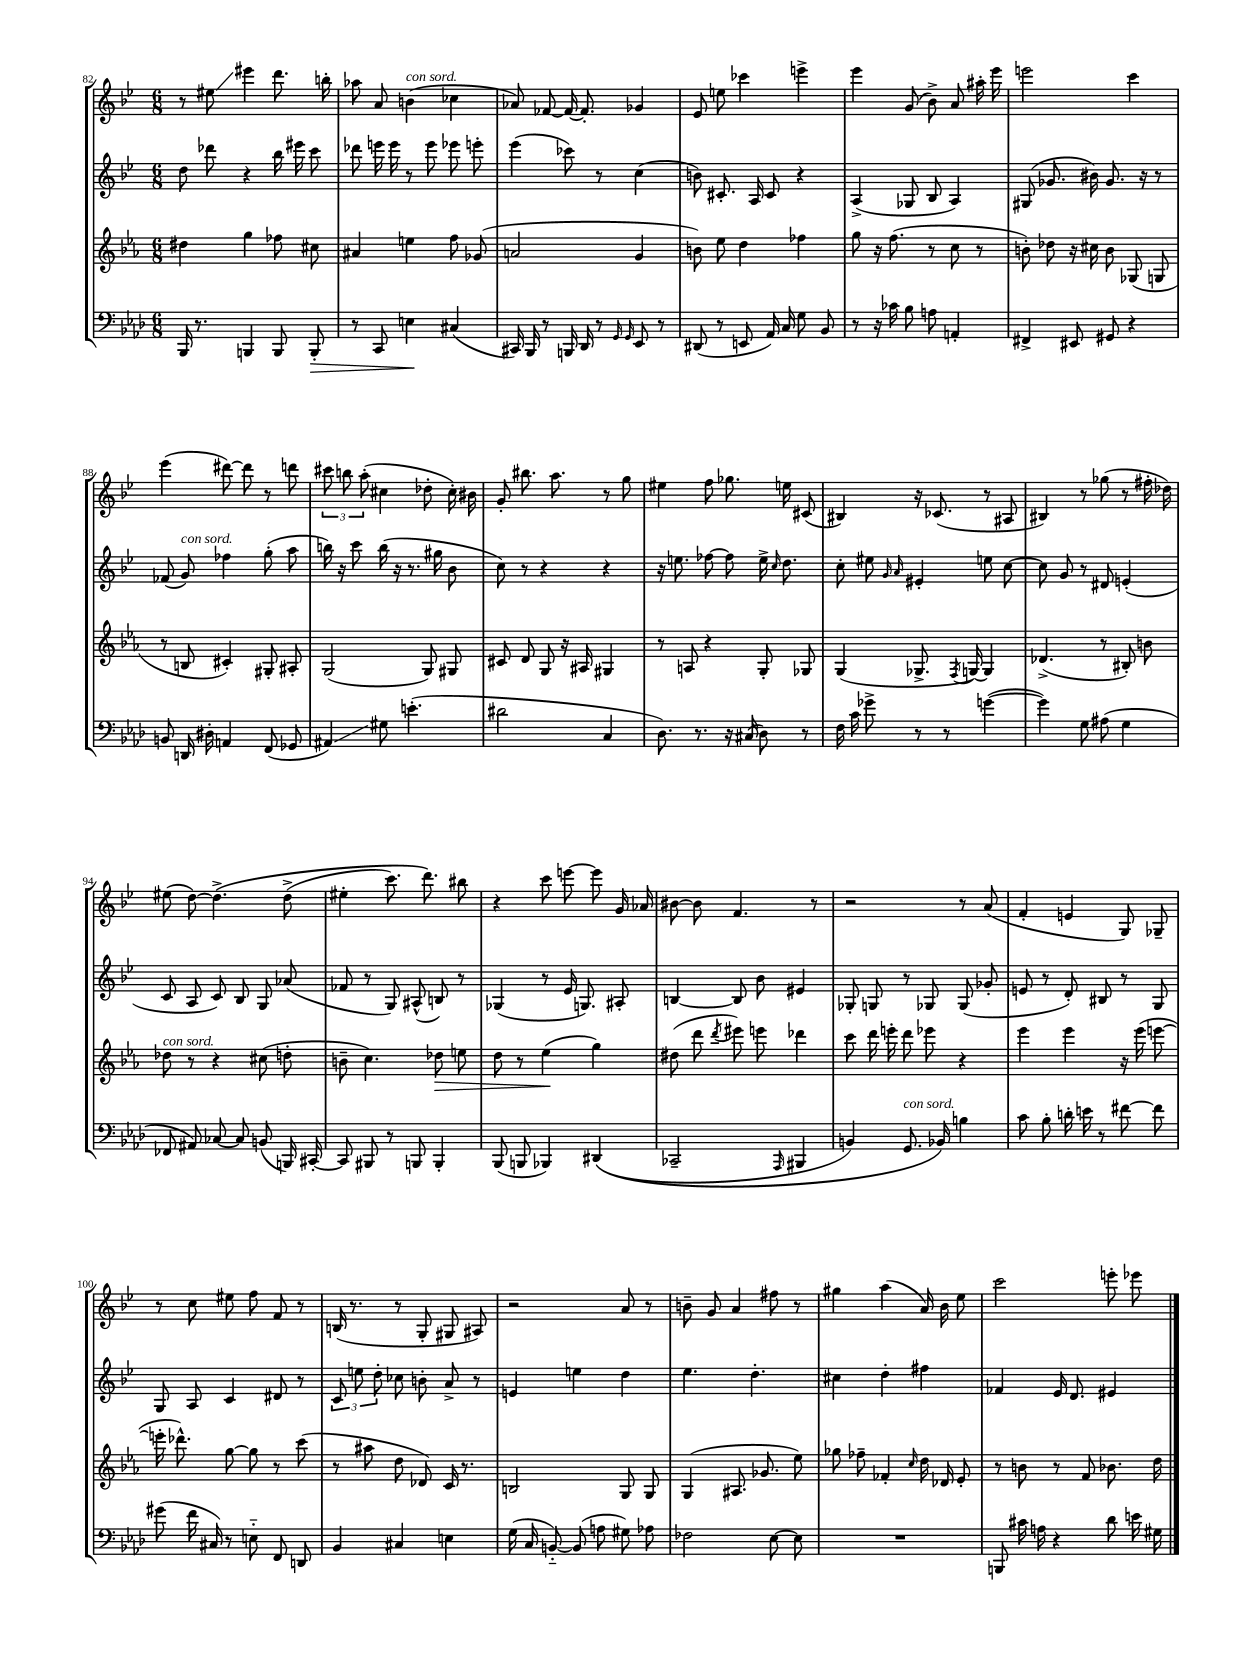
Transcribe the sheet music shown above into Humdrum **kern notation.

**kern	**kern	**kern	**kern
*staff4	*staff3	*staff2	*staff1
*clefF4	*clefG2	*clefG2	*clefG2
*k[b-e-a-d-]	*k[b-e-a-]	*k[b-e-]	*k[b-e-]
*M6/8	*M6/8	*M6/8	*M6/8
16BBB-	4dd#	8dd	8r
8.r	.	.	.
.	.	8ddd-	8ee#
4BBB	4gg	4r	4eee#
8BBB	8ff-	16bb-	8.ddd
.	.	16eee#	.
8BBB'	8cc#	8ccc	.
.	.	.	16bb'
=	=	=	=
8r	4a#	8ddd-	8aa-
8CC	.	16eee	8a
.	.	16eee	.
4E	4ee	8r	(4b
.	.	8eee	.
(4C#	8ff	8eee-	4cc-
.	(8g-	8eee'	.
=	=	=	=
16CC#)	2a	(4eee-	8a-)
16BBB-	.	.	.
8r	.	.	[8f-
16BBB	.	8ccc-)	16f-_
16DD-	.	.	8.f-']
8r	.	8r	.
16qqGG	.	.	.
16qqGG	.	.	.
8EE-	4g	(4cc	4g-
8r	.	.	.
=	=	=	=
(8DD#	8b)	8b)	8e-
8r	8ee-	8.c#'	8ee
8EE	4dd	.	4ccc-
.	.	16A	.
16AA-)	.	8c#	.
16C	.	.	.
8G	4ff-	4r	4eee^
8BB-	.	.	.
=	=	=	=
8r	8gg	(4A^	4eee-
16r	16r	.	.
16c-	(8.ff	.	.
8B-	.	8G-	(8g
8A	8r	8B-	8b-^)
4AA'	8cc	4A)	8a
.	8r	.	16aa#'
.	.	.	16eee-
=	=	=	=
4FF#^	8b')	(8G#	2eee
.	8dd-	8.g-	.
8EE#	16r	.	.
.	16cc#	16b#)	.
8GG#	8b	8.g-	.
4r	(8G-	.	4ccc
.	.	16r	.
.	8G	8r	.
=	=	=	=
8BB	8r	(8f-	(4eee-
16DD	8B	8g)	.
16D#'	.	.	.
4AA	4c#')	4ff-	[8ddd#)
.	.	.	8ddd#]
(8FF	8G#'	(8gg'	8r
8GG-	8A#'	8aa	8ddd
=	=	=	=
4AA#)	(2G	16bb)	12ccc#
.	.	16r	.
.	.	.	12bb
.	.	8ccc	.
.	.	.	(12aa'
8G#	.	(16bb	4cc#
.	.	16r	.
(4.e'	.	8.r	.
.	8G)	.	8dd-'
.	.	16gg#	.
.	8G#	8b-	16cc#')
.	.	.	16b#
=	=	=	=
2d#	8c#	8cc)	8g'
.	8d	8r	8.bb#
.	8G	4r	.
.	.	.	8.aa
.	16r	.	.
.	16A#	.	.
4C	4G#	4r	8r
.	.	.	8gg
=	=	=	=
8.D-)	8r	16r	4ee#
.	.	8.ee	.
.	8A	.	.
8.r	.	.	.
.	4r	[8ff-	8ff
16r	.	8ff-]	8.gg-
(16C#	.	.	.
8D-)	8G'	16ee^	.
.	.	16qqcc	.
.	.	8.dd	16ee
8r	8G-	.	(8c#
=	=	=	=
16F	(4G	8cc'	4B#)
16c	.	.	.
8g-^	.	8ee#	.
.	.	16qqg	.
.	.	16qqa	.
8r	8.G-^	4e#'	16r
.	.	.	(8.c-
8r	.	.	.
.	8qF	.	.
.	[16G)	.	.
([4g	4G]	8ee	8r
.	.	[8cc	8A#
=	=	=	=
4g])	(4.d-^	8cc]	4B#)
.	.	8g	.
8G	.	8r	8r
(8A#	8r	8d#	(8gg-
4G	8B#')	(4e'	8r
.	8b	.	16ff#'
.	.	.	16dd-)
=	=	=	=
8FF-	8dd-	8c	(8ee#
8AA#)	8r	8A	[8dd)
[8C-	4r	8c)	&(4.dd^]
8C-]	.	8B-	.
(8BB	(8cc#	8G	.
16BBB)	8dd'	(8a-	(8dd^
[16CC#'	.	.	.
=	=	=	=
8CC#]	8b~	8f-	4ee#'
8BBB#	4.cc)	8r	.
8r	.	8G)	8.ccc)
8BBB	.	(8A#^^	.
.	.	.	8.ddd&)
4BBB'	8dd-	8B)	.
.	8ee	8r	8bb#
=	=	=	=
(8BBB-	8dd	(4G-	4r
8BBB	8r	.	.
4BBB-)	(4ee-	8r	8ccc
.	.	16e-	[8eee
.	.	8.G)	.
&((4DD#	4gg)	.	8eee]
.	.	8A#'	16g
.	.	.	16a-
=	=	=	=
2CC-~	(8dd#	[4B	[8b#
.	8ddd	.	8b#]
.	8qddd	.	.
.	8eee#)	8B]	4.f
.	8eee	8b-	.
16qqAAA-	.	.	.
4BBB#	4ddd-	4e#	.
.	.	.	8r
=	=	=	=
4BB)	8ccc	8G-'	2r
.	16ddd	8G	.
.	16eee'	.	.
8.GG	8ddd	8r	.
.	8eee-	8G-	.
16BB-&)	.	.	.
4B	4r	(8G-	8r
.	.	8g-'	(8a
=	=	=	=
8c	4eee-	8e	4f'
8B-'	.	8r	.
16d'	4eee-	8d')	4e
16e	.	.	.
8r	.	8B#	.
[8f#	16r	8r	8G)
.	(16eee-	.	.
8f#]	[8eee	8G	8G-~
=	=	=	=
(8g#	16eee']	8G	8r
.	8.ddd-^^)	.	.
16f	.	8A	8cc
16C#)	.	.	.
8r	[8gg	4c	8ee#
8E'~	8gg]	.	8ff
8FF	8r	8d#	8f
8DD	(8ccc	8r	8r
=	=	=	=
4BB-	8r	12c	(16B
.	.	.	8.r
.	.	12ee	.
.	8aa#	.	.
.	.	12dd'	.
4C#	8dd	8cc-	8r
.	8d-)	8b'	8G'
4E	16c	8a^	8G#
.	8.r	.	.
.	.	8r	8A#)
=	=	=	=
(16G	2B	4e	2r
16C	.	.	.
[8BB'~)	.	.	.
(8BB]	.	4ee	.
8A	.	.	.
8G#)	8G	4dd	8a
8A-	8G	.	8r
=	=	=	=
2F-	(4G	4.ee-	8b~
.	.	.	8g
.	8.A#	.	4a
.	.	4.dd'	.
.	8.g-	.	.
[8E-	.	.	8ff#
8E-]	8ee-)	.	8r
=	=	=	=
2.r	8gg-	4cc#	4gg#
.	8ff-~	.	.
.	4f-'	4dd'	(4aa
.	16qqcc	.	.
.	16dd	4ff#	16a)
.	16d-	.	16b-
.	8e-'	.	8ee-
=	=	=	=
8BBB	8r	4f-	2ccc
16c#	8b	.	.
16A	.	.	.
4r	8r	16e-	.
.	.	8.d	.
.	8f	.	.
8d-	8.b-	4e#	8eee'
16e	.	.	8eee-
16G#	16dd	.	.
==	==	==	==
*-	*-	*-	*-
